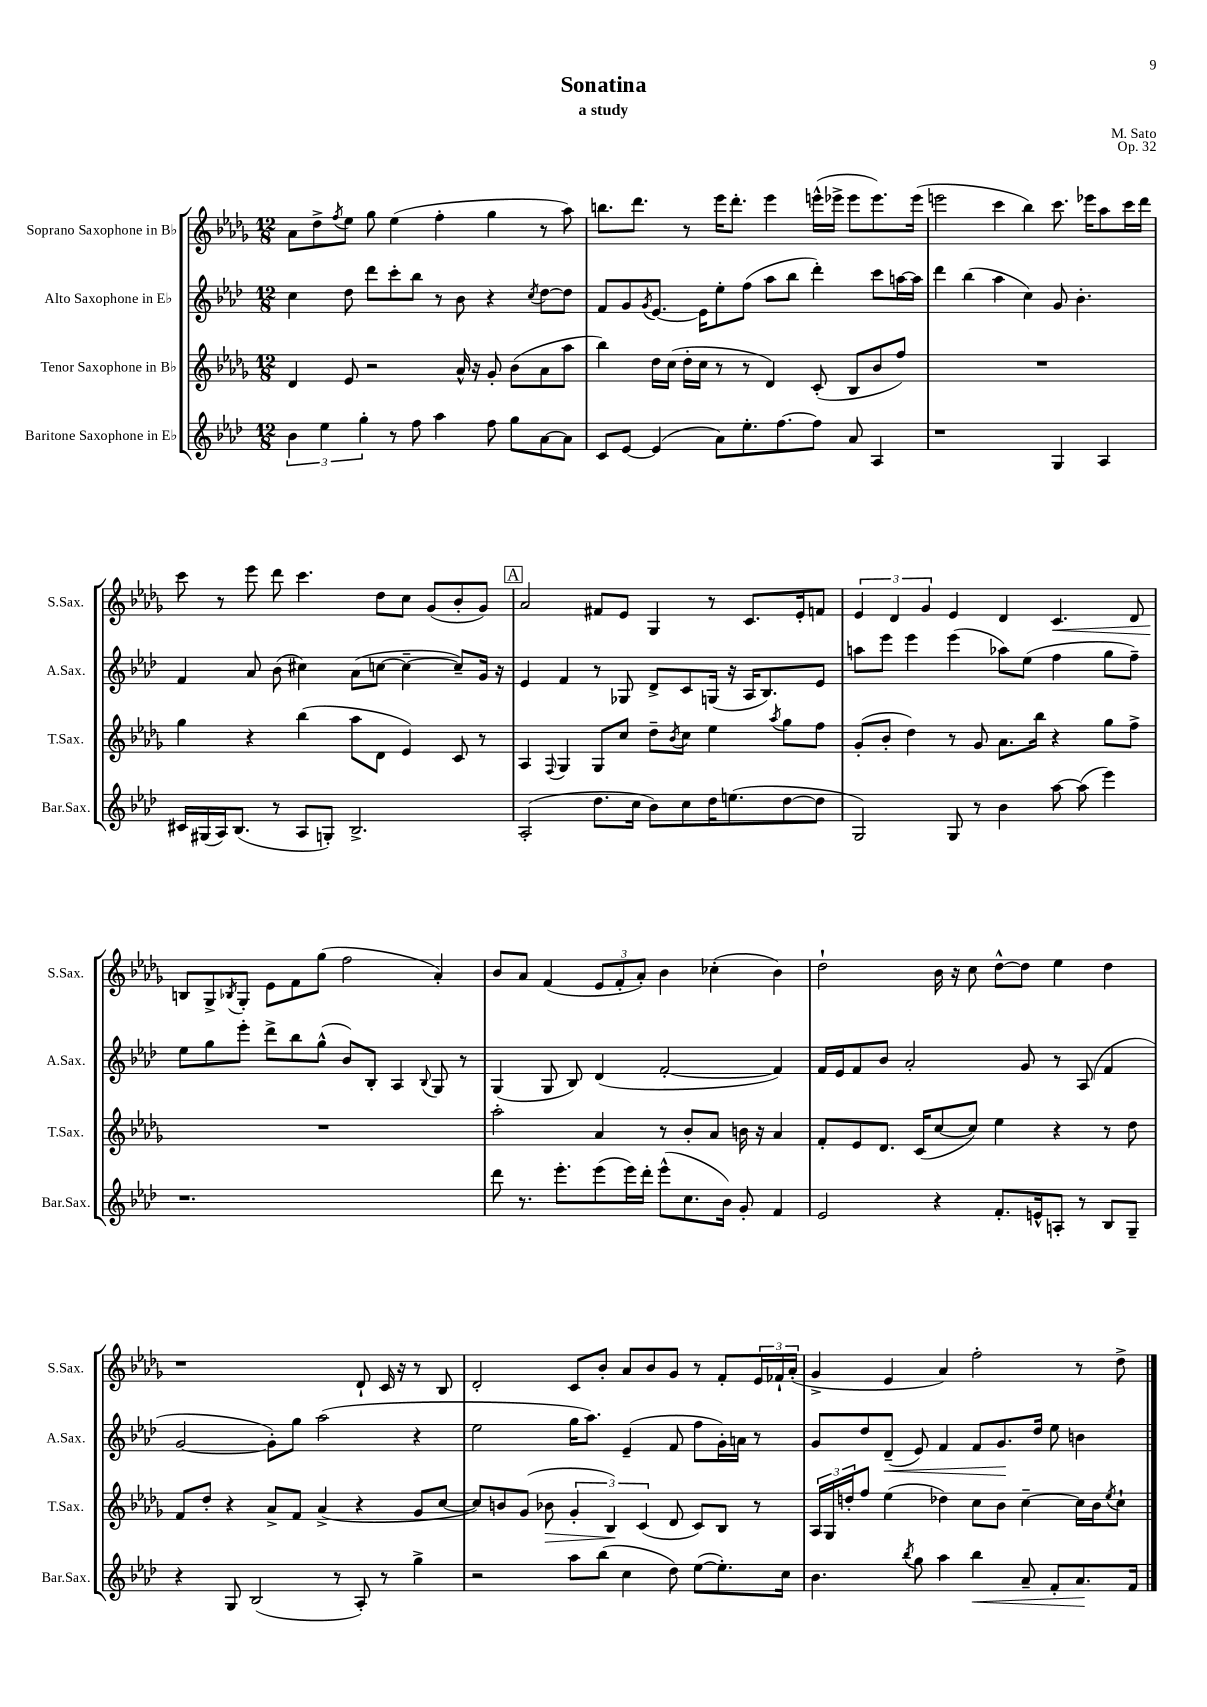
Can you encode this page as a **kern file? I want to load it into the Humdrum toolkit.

**kern	**kern	**kern	**kern
*staff4	*staff3	*staff2	*staff1
*clefG2	*clefG2	*clefG2	*clefG2
*k[b-e-a-d-]	*k[b-e-a-d-g-]	*k[b-e-a-d-]	*k[b-e-a-d-g-]
*M12/8	*M12/8	*M12/8	*M12/8
6b-\	4d-/	4cc\	8a-\L
.	.	.	8dd-^\
6ee-\	.	.	.
.	.	.	8qff/
.	8e-/	8dd-\	8ee-\J
6gg'\	.	.	.
.	2r	8ddd-\L	8gg-\
8r	.	8ccc'\	(4ee-\
8ff\	.	8bb-\J	.
4aa-\	.	8r	4ff'\
.	16a-^^/	8b-\	.
.	16r	.	.
8ff\	8g-'/	4r	4gg-\
8gg\L	(8b-\L	.	.
.	.	8qcc/	.
[8a-\	8a-\	[8dd-\L	8r
8a-\]J	8aa-\J	8dd-\]J	8aa-\)
=	=	=	=
8c/L	4bb-\)	8f/L	8.bb\L
[8e-/J	.	8g/	.
.	.	.	8.ddd-\J
.	.	8qg/	.
(4e-/]	16dd-\LL	[8.e-/J	.
.	(16cc\JJ	.	.
.	16dd-'\LL	.	8r
.	16cc\JJ	16e-\]LK	.
8a-\L)	8r	8ee-'\	16eee-\LK
.	.	.	8.ddd-'\J
8.ee-'\	8r	(8ff\J	.
.	4d-/)	8aa-\L	4eee-\
[8.ff\	.	.	.
.	.	8bb-\J	.
8ff\]J	(8c'/	4ddd-'\)	(16eee^^\LL
.	.	.	16eee-^\JJ
8a-/	8B-/L	.	8eee-\L
4A-/	8b-/	8ccc\L	8.eee-\)
.	8ff/J)	[16aa\L	.
.	.	16aa\]JJ	(16eee-\Jk
=	=	=	=
1r	1.r	4ddd-\	2eee\
.	.	(4bb-\	.
.	.	4aa-\	4ccc\
.	.	4cc\)	4bb-\)
4G/	.	8g/	8.ccc\
.	.	4.b-'\	.
.	.	.	16eee-\LK
4A-/	.	.	8aa-\
.	.	.	16ccc\L
.	.	.	16ddd-\JJ
=	=	=	=
16c#/LL	4gg-\	4f/	8ccc\
(16G#/	.	.	.
16A-/J)	.	.	8r
(8.B-/J	.	.	.
.	4r	8a-/	8eee-\
8r	.	(8b-\	8ddd-\
8A-/L	(4bb-\	4cc#\)	4.ccc\
8G'/J)	.	.	.
2.B-^/	8aa-\L	(8a-\L	.
.	8d-\J	[8cc\J	8dd-\L
.	4e-/)	4cc~\_	8cc\J
.	.	.	(8g-/L
.	8c/	8cc~/]L)	8b-'/
.	8r	16g/Jk	8g-/J)
.	.	16r	.
=	=	=	=
(2A-'/	4A-/	4e-/	2a-/
.	8qqF/	.	.
.	4G-/	4f/	.
8.dd-\L	8G-/L	8r	8f#/L
.	8cc/J	8G-/	8e-/J
16cc\Jk	.	.	.
8b-\L)	8dd-~\L	8d-^/L	4G-/
.	8qb-/	.	.
8cc\	8cc\J	8c/	.
16dd-\K	4ee-\	(16G/Jk	8r
(8.ee\	.	16r	.
.	.	16A-/LK	8.c/L
.	.	8.B-/)	.
.	8qaa-/	.	.
[8dd-\	8gg-\L	.	.
.	.	.	16e-'/k
8dd-\]J	8ff\J	8e-/J	8f/J
=	=	=	=
2G/)	(8g-'/L	8aa\L	6e-/
.	8b-'/J	8eee-\J	.
.	.	.	6d-/
.	4dd-\)	4eee-\	.
.	.	.	6g-/
8G/	8r	(4eee-\	4e-/
8r	8g-/	.	.
4b-\	8.a-\L	8aa-\L)	4d-/
.	.	(8ee-\J	.
.	16bb-\Jk	.	.
[8aa-\	4r	4ff\	4.c/
(8aa-\]	.	.	.
4eee-\)	8gg-\L	8gg\L	.
.	8ff^\J	8ff~\J)	8d-/
=	=	=	=
1.r	1.r	8ee-\L	8B/L
.	.	8gg\	8G-^/
.	.	.	8qB-/
.	.	8eee-'\J	8G-'/J
.	.	8ddd-^\L	8e-\L
.	.	8bb-\	8f\
.	.	(8gg^^\J	(8gg-\J
.	.	8b-/L)	2ff\
.	.	8B-'/J	.
.	.	4A-/	.
.	.	8qqB-/	.
.	.	8G/	4a-'/)
.	.	8r	.
=	=	=	=
8ddd-\	2aa-'\	(4G/	8b-/L
8.r	.	.	8a-/J
.	.	8G/	(4f/
8.eee-'\L	.	.	.
.	.	8B-/)	.
(8eee-\	4a-/	(4d-/	12e-/L
.	.	.	12f'/
16eee-\L)	.	.	.
.	.	.	12a-'/J)
16ddd-'\JJ	.	.	.
(8eee-^^\L	8r	[2f'/	4b-\
8.cc\	8b-'/L	.	.
.	8a-/J	.	(4cc-'\
16b-\Jk)	.	.	.
8g'/	16b\	.	.
.	16r	.	.
4f/	4a-/	4f/])	4b-\)
=	=	=	=
2e-/	8f'/L	16f/LL	2dd-`\
.	.	16e-/J	.
.	8e-/	8f/	.
.	8.d-/J	8b-/J	.
.	.	2a-'/	.
.	(16c/LK	.	.
4r	[8cc/	.	16b-\
.	.	.	16r
.	8cc/]J)	.	8cc\
8.f'/L	4ee-\	.	[8dd-^^\L
.	.	8g/	8dd-\]J
16e^^/k	.	.	.
8A'/J	4r	8r	4ee-\
8r	.	(8A-/	.
8B-/L	8r	4f/	4dd-\
8G~/J	8dd-\	.	.
=	=	=	=
4r	8f/L	[2g/	1r
.	8dd-'/J	.	.
8G/	4r	.	.
(2B-/	.	.	.
.	8a-^/L	8g'\]L)	.
.	8f/J	8gg\J	.
.	(4a-^/	(2aa-\	.
8r	.	.	.
8A-'/)	4r	.	8d-`/
8r	.	.	16c/
.	.	.	16r
4gg^\	8g-/L	4r	8r
.	[8cc/J	.	8B-/
=	=	=	=
2r	8cc/]L)	2ee-\	2d-'/
.	8b/	.	.
.	(8g-/J	.	.
.	8b-\	.	.
8aa-\L	6g-'/	16gg\LK	8c/L
.	.	8.aa-\J)	.
(8bb-\J	.	.	8b-'/J
.	6B-/)	.	.
4cc\	.	(4e-~/	8a-/L
.	(6c/	.	.
.	.	.	8b-/
8dd-\)	8d-/	8f/	8g-/J
([8ee-\L	8c/L)	8ff\L	8r
8.ee-'\])	8B-/J	16g'\L)	8f'/L
.	.	16a\JJ	.
.	8r	8r	24e-/L
.	.	.	24f-`/
16cc\Jk	.	.	.
.	.	.	(24a-'/JJ
=	=	=	=
4.b-\	24A-/LL	8g/L	4g-^/
.	24G-/	.	.
.	24dd'/J	.	.
.	8ff/J	8dd-/	.
.	(4ee-\	(8d-~/J	4e-/
8qbb-/	.	.	.
8gg\	.	8e-/)	.
4aa-\	4dd-\)	4f/	4a-/)
4bb-\	8cc\L	8f/L	2ff'\
.	8b-\J	8.g/	.
8a-~/	[4cc~\	.	.
.	.	16dd-/Jk	.
8f'/L	.	8ee-\	.
8.a-/	16cc\]LL	4b\	8r
.	16b-\J	.	.
.	8qee-/	.	.
.	8cc`\J	.	8dd-^\
16f/Jk	.	.	.
==	==	==	==
*-	*-	*-	*-
